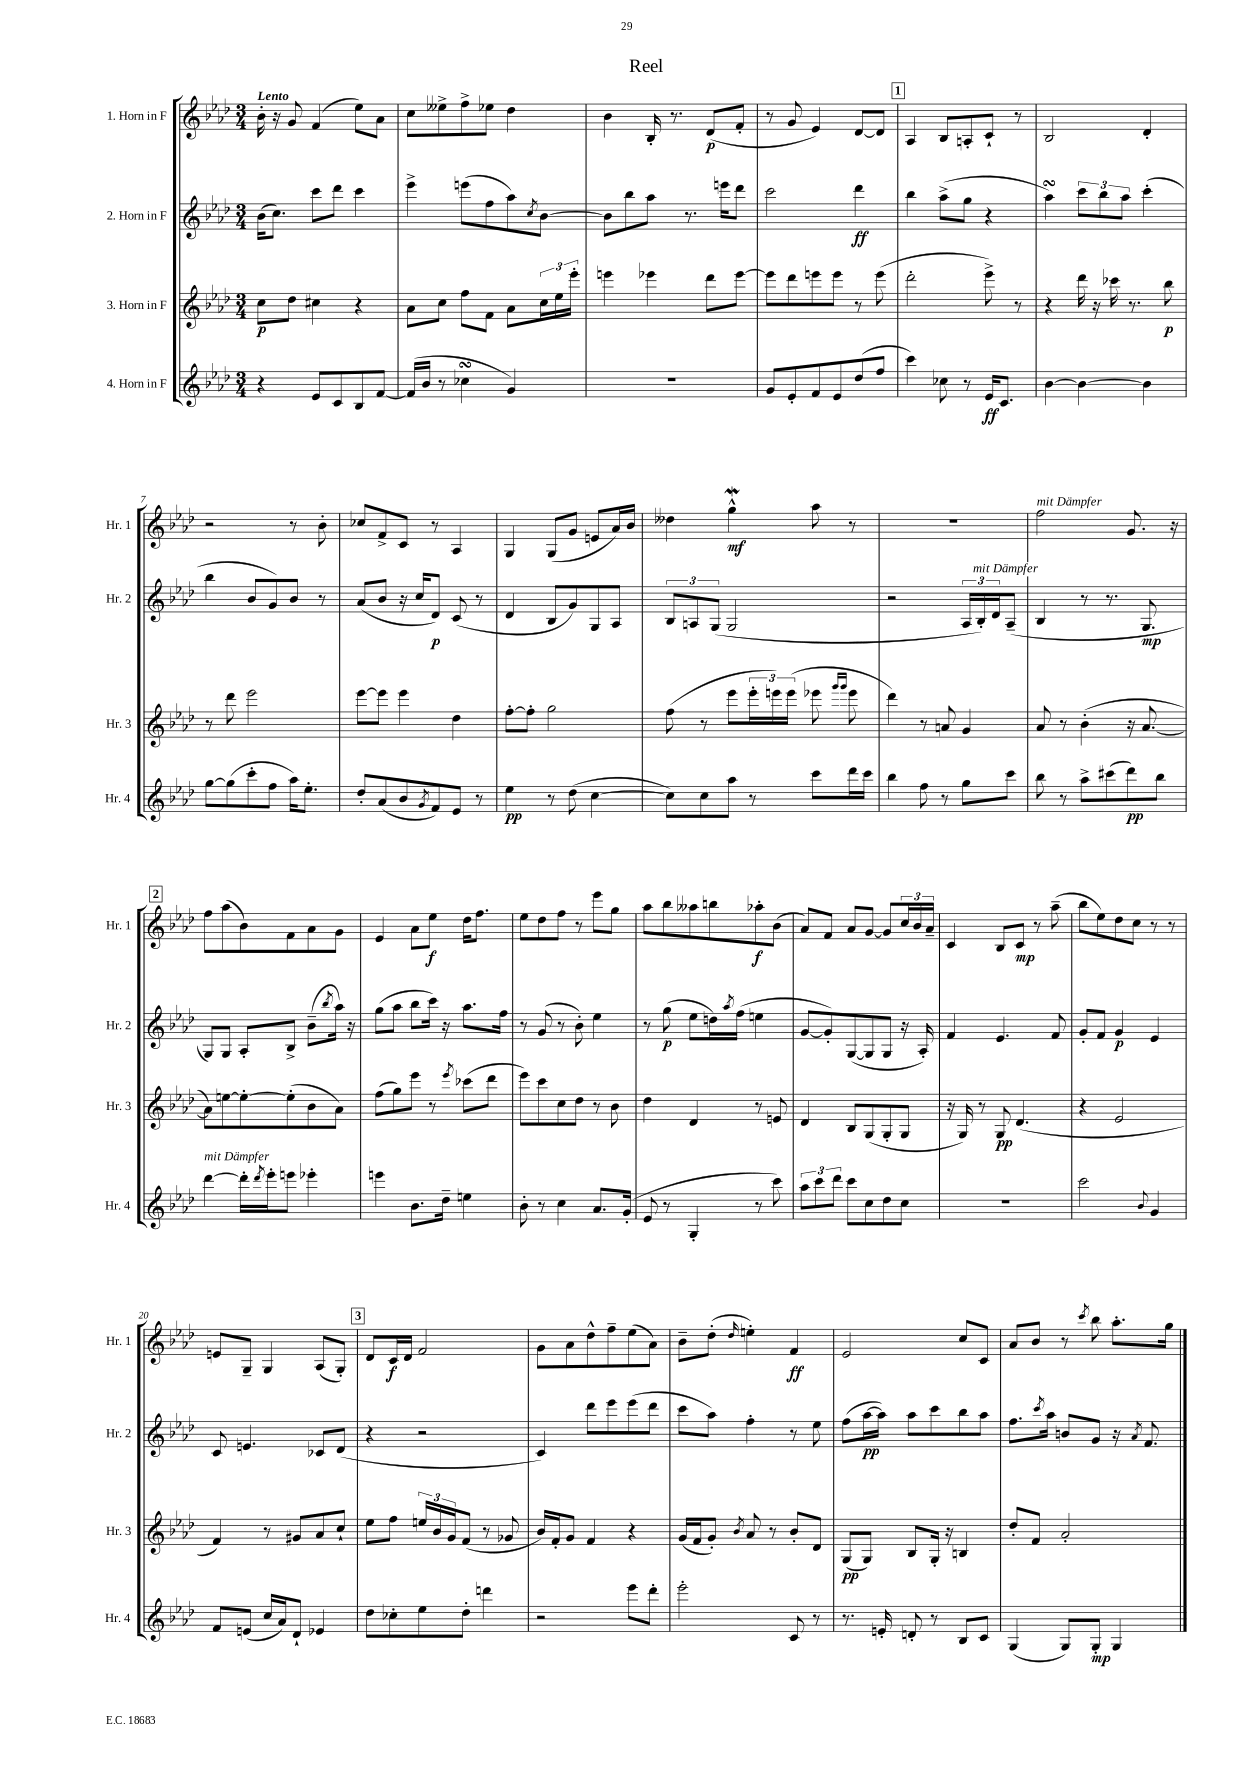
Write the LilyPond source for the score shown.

\header { title = "Reel" }
<<
\new StaffGroup <<
\new Staff = "s0" \with { instrumentName = "1. Horn in F" shortInstrumentName = "Hr. 1" } {
    \clef treble \key aes \major \numericTimeSignature \time 3/4 \tempo "Lento"
    bes'16-. r16 g'8 f'4( ees''8) aes'8 |
    c''8 eeses''8-> f''8-> ees''8 des''4 |
    bes'4 bes16-. r8. des'8\p( f'8-. |
    r8 g'8 ees'4) des'8~ des'8 |
    \mark \markup { \box "1" } aes4 bes8 a8-. c'8-! r8 |
    bes2 des'4-. |
    r2 r8 bes'8-. |
    ces''8 f'8-> c'8 r8 aes4 |
    g4 g8( g'8 e'8 aes'16) bes'16 |
    deses''4 g''4-^\mordent\mf aes''8 r8 |
    R2. |
    f''2^\markup { \italic "mit Dämpfer" } g'8. r16 |
    \mark \markup { \box "2" } f''8 aes''8( bes'8) f'8 aes'8 g'8 |
    ees'4 aes'8 ees''8\f des''16 f''8. |
    ees''8 des''8 f''8 r8 ees'''8 g''8 |
    aes''8 bes''8 aeses''8 b''8 aes''8-.\f bes'8( |
    aes'8) f'8 aes'8 g'8~ g'8 \tuplet 3/2 { c''16 bes'16 aes'16-- } |
    c'4 bes8 c'8\mp r8 aes''8--( |
    bes''8 ees''8) des''8 c''8 r8 r8 |
    e'8 g8-- g4 aes8( g8-.) |
    \mark \markup { \box "3" } des'8 c'16\f des'16 f'2 |
    g'8 aes'8 des''8-^ f''8-- ees''8( aes'8) |
    bes'8-- des''8-.( \grace { des''16 } e''4-.) f'4\ff |
    ees'2 c''8 c'8 |
    aes'8 bes'8 r8 \acciaccatura { c'''8 } bes''8 aes''8.-. g''16 \bar "|." |
}
\new Staff = "s1" \with { instrumentName = "2. Horn in F" shortInstrumentName = "Hr. 2" } {
    \clef treble \key aes \major \numericTimeSignature \time 3/4
    bes'16( c''8.) c'''8 des'''8 c'''4 |
    ees'''4-> e'''8( f''8 aes''8) \acciaccatura { c''8 } bes'8~ |
    bes'8 bes''8 aes''8 r8. e'''16 des'''8 |
    c'''2 des'''4\ff |
    \mark \markup { \box "1" } bes''4 aes''8->( g''8 r4 |
    aes''4\turn) \tuplet 3/2 { c'''8 bes''8 aes''8 } c'''4-.( |
    bes''4 bes'8 g'8) bes'8 r8 |
    aes'8( bes'8 r16 c''16 des'8\p) c'8( r8 |
    des'4 bes8 g'8) g8 aes8 |
    \tuplet 3/2 { bes8 a8 g8( } g2 |
    r2 \tuplet 3/2 { aes16 bes16-.^\markup { \italic "mit Dämpfer" }) des'16 } aes8--( |
    bes4 r8 r8. g8.\mp |
    \mark \markup { \box "2" } g8) g8 aes8-. bes8-> bes'8--( \acciaccatura { bes''8 } aes''16) r16 |
    g''8( aes''8 bes''8 c'''16) r16 aes''8. f''16 |
    r8 g'8( r8 bes'8-.) ees''4 |
    r8 g''8\p( ees''8 d''16) \acciaccatura { aes''8 } f''16( e''4 |
    g'8~ g'8-.) g8~( g8 g8 r16 aes16-.) |
    f'4 ees'4. f'8 |
    g'8-. f'8 g'4\p ees'4 |
    c'8 e'4. ces'8 des'8( |
    \mark \markup { \box "3" } r4 r2 |
    c'4) des'''8 ees'''8 ees'''8( des'''8 |
    c'''8 aes''8) f''4-. r8 ees''8 |
    f''8( aes''16~\pp aes''16) aes''8 c'''8 bes''8 aes''8 |
    f''8. \acciaccatura { c'''8 } aes''16 b'8 g'8 r16 \acciaccatura { aes'8 } f'8. \bar "|." |
}
\new Staff = "s2" \with { instrumentName = "3. Horn in F" shortInstrumentName = "Hr. 3" } {
    \clef treble \key aes \major \numericTimeSignature \time 3/4
    c''8\p des''8 cis''4 r4 |
    aes'8 c''8 f''8 f'8 aes'8 \tuplet 3/2 { c''16 ees''16 ees'''16-. } |
    e'''4 ees'''4 des'''8 ees'''8~ |
    ees'''8 des'''8 e'''8 e'''8 r8 e'''8( |
    \mark \markup { \box "1" } des'''2-. ees'''8->) r8 |
    r4 des'''16 r16 ces'''16 r8. bes''8\p |
    r8 des'''8 ees'''2 |
    ees'''8~ ees'''8 ees'''4 des''4 |
    f''8~-. f''8-. g''2 |
    f''8( r8 ees'''8 \tuplet 3/2 { ees'''16-. e'''16) e'''16( } ees'''8 \grace { g'''16 g'''16 } ees'''8 |
    des'''4) r8 a'8 g'4 |
    aes'8 r8 bes'4-.( r16 aes'8.~ |
    \mark \markup { \box "2" } aes'8) e''8~ e''8~-. e''8-.( bes'8 aes'8) |
    f''8( g''8) ees'''8 r8 \acciaccatura { ees'''8 } ces'''8( des'''8 |
    ees'''8) c'''8 c''8 des''8 r8 bes'8 |
    des''4 des'4 r8 e'8 |
    des'4 bes8 g8( g8-. g8 |
    r16 g16) r8 g8\pp des'4.( |
    r4 ees'2 |
    f'4) r8 gis'8 aes'8 c''8-! |
    \mark \markup { \box "3" } ees''8 f''8 \tuplet 3/2 { e''16 bes'16 g'16 } f'8( r8 ges'8 |
    bes'16) f'16-. g'8 f'4 r4 |
    g'16( f'16 g'8-.) \acciaccatura { bes'8 } aes'8 r8 bes'8-. des'8 |
    g8\pp( g8) bes8 g16-. r16 b4 |
    des''8-. f'8 aes'2-. \bar "|." |
}
\new Staff = "s3" \with { instrumentName = "4. Horn in F" shortInstrumentName = "Hr. 4" } {
    \clef treble \key aes \major \numericTimeSignature \time 3/4
    r4 ees'8 c'8 bes8 f'8~ |
    f'16( bes'16 r8 ces''4\turn g'4) |
    R2. |
    g'8 ees'8-. f'8 ees'8 des''8( f''8 |
    \mark \markup { \box "1" } c'''4) ces''8 r8 ees'16\ff c'8. |
    bes'4~ bes'4~ bes'4 |
    g''8~ g''8( c'''8-. f''8 aes''16) ees''8.-. |
    des''8-. aes'8( bes'8 \acciaccatura { g'8 } f'8) ees'8 r8 |
    ees''4\pp r8 des''8( c''4~ |
    c''8) c''8 aes''8 r8 c'''8 des'''16 c'''16 |
    bes''4 f''8 r8 g''8 c'''8 |
    bes''8 r8 aes''8-> cis'''8( des'''8\pp) bes''8 |
    \mark \markup { \box "2" } des'''4~^\markup { \italic "mit Dämpfer" } des'''16-. \acciaccatura { des'''8 } ees'''16-. e'''8 ees'''4-. |
    e'''4 bes'8. des''16-- e''4 |
    bes'8-. r8 c''4 aes'8. g'16-.( |
    ees'8 r8 g4-. r8 c'''8) |
    \tuplet 3/2 { aes''8 c'''8 des'''8 } c'''8 c''8 des''8 c''8 |
    R2. |
    c'''2 \appoggiatura { bes'8 } g'4 |
    f'8 e'8( c''16 aes'16) des'8-! ees'4 |
    \mark \markup { \box "3" } des''8 ces''8-. ees''8 des''8-. d'''4 |
    r2 ees'''8 des'''8-. |
    ees'''2-. c'8 r8 |
    r8. e'16-. d'8-. r8 bes8 c'8 |
    g4( g8) g8-.\mp g4 \bar "|." |
}
>>
>>
